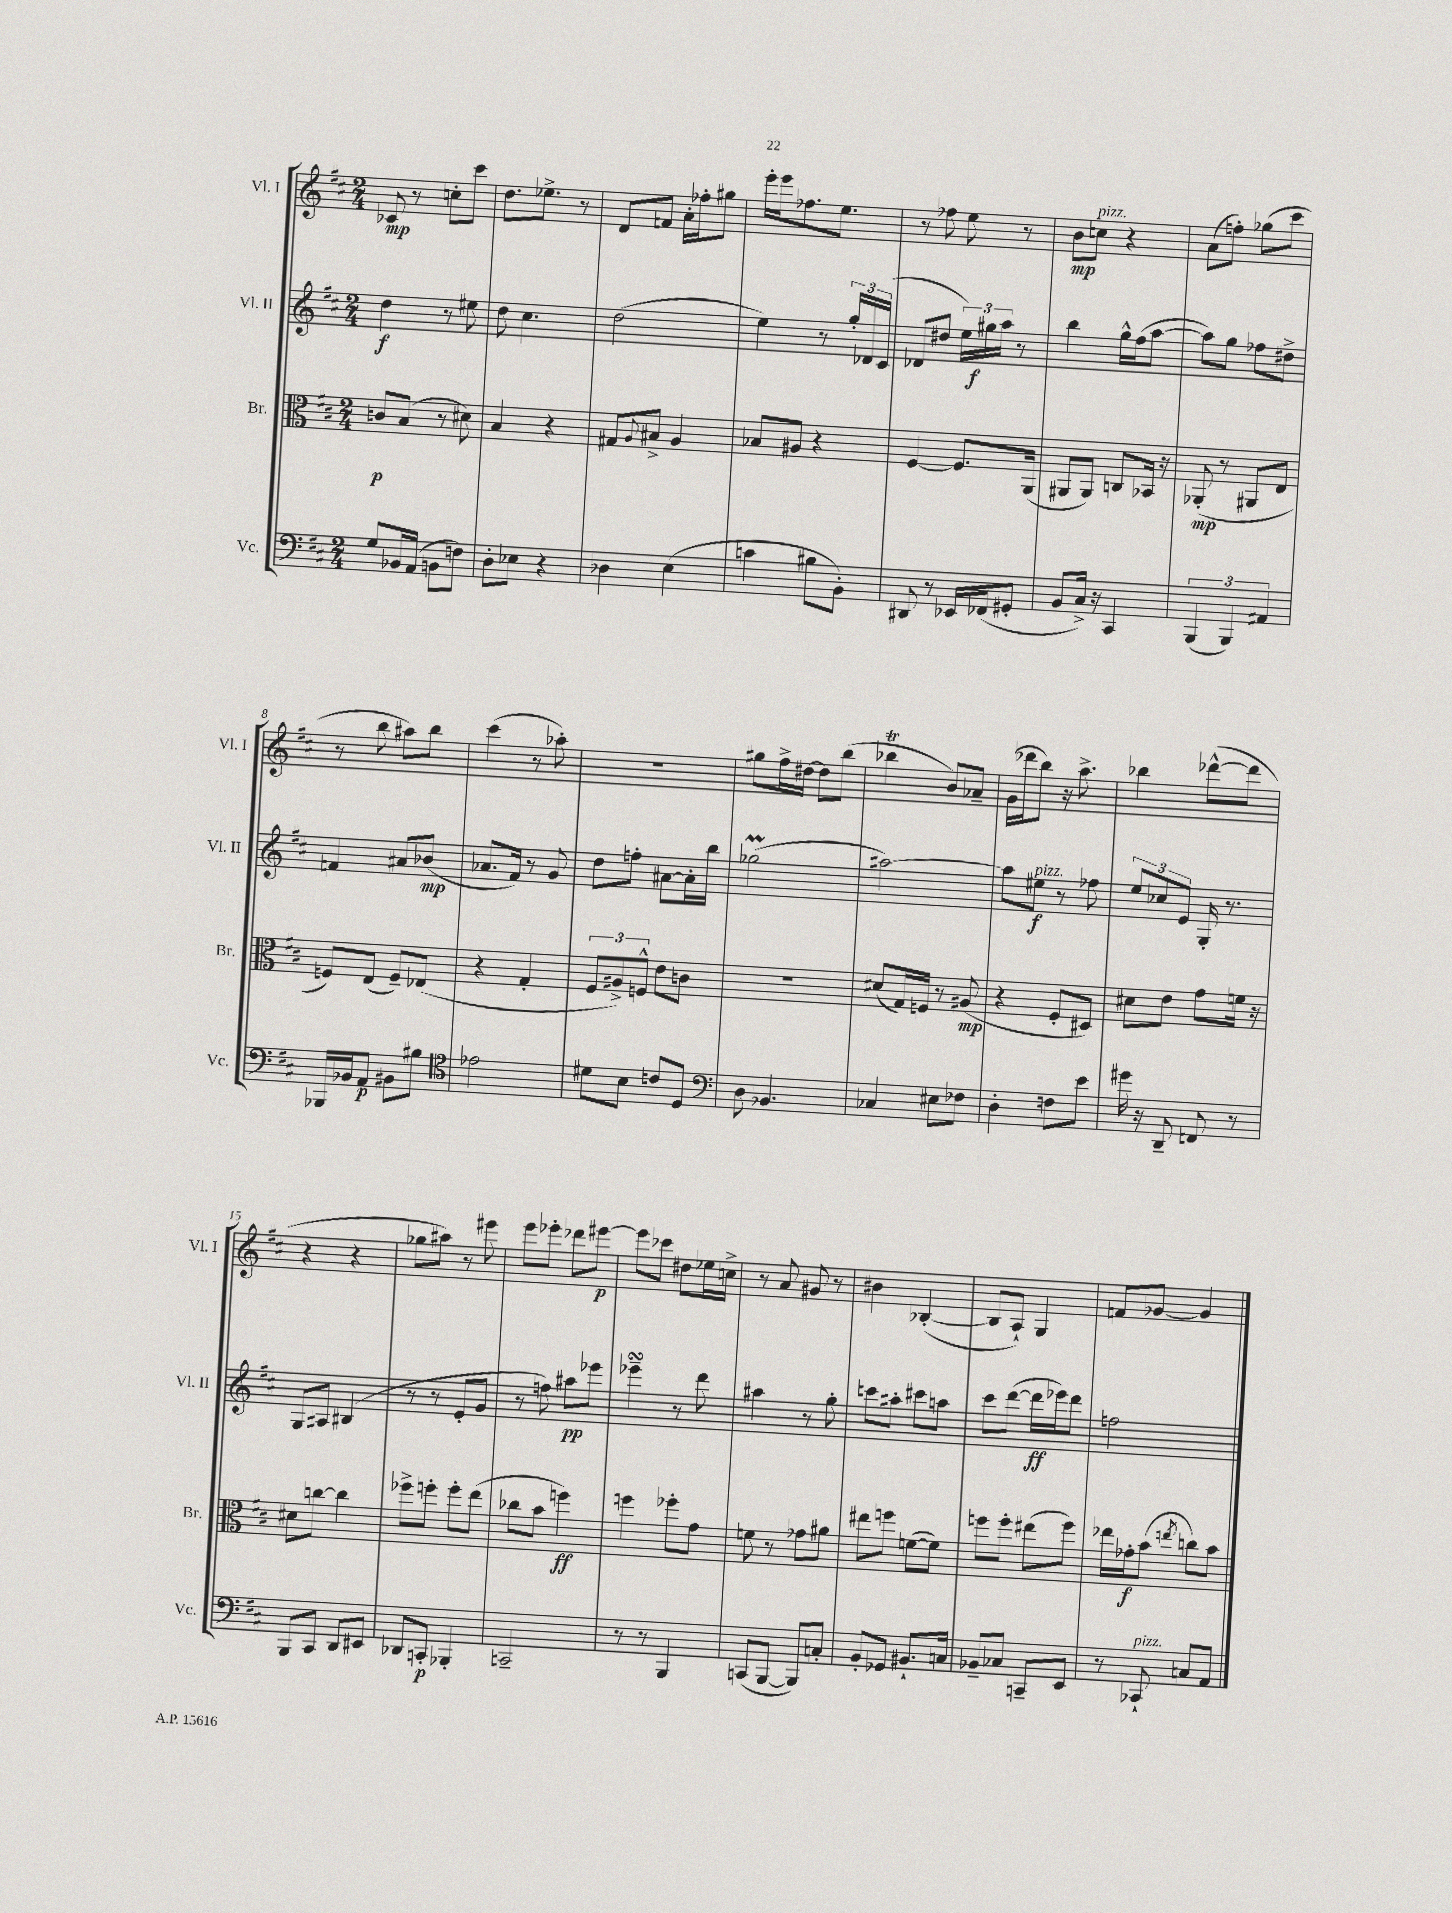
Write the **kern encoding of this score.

**kern	**kern	**kern	**kern
*staff4	*staff3	*staff2	*staff1
*clefF4	*clefC3	*clefG2	*clefG2
*k[f#c#]	*k[f#c#]	*k[f#c#]	*k[f#c#]
*M2/4	*M2/4	*M2/4	*M2/4
8G	8c	4dd	8c-
16BB-	(8B	.	8r
(16AA	.	.	.
8BB	8r	8r	8cc'
8F)	8d#)	8ee#	8ccc#
=	=	=	=
8D'	4B	8dd	8.dd
8E-	.	4.cc#	.
.	.	.	8.ee-^
4r	4r	.	.
.	.	.	8r
=	=	=	=
4D-	8G#	(2dd	8d
.	8qqA	.	.
.	8B#^	.	8f
(4E	4A	.	16a'
.	.	.	16ff-'
.	.	.	8gg#
=	=	=	=
4c	8B-	4ee)	16eee'
.	.	.	16eee
.	8A#	.	8.ff-
8B#	4r	8r	.
.	.	.	8.ee
8BB')	.	24gg'	.
.	.	24d-	.
.	.	(24c#	.
=	=	=	=
8DD#	[4F#	8d-	8r
8r	.	8dd#	8ff-
16EE-	8.F#]	24ee)	8ee
.	.	24gg#	.
(16FF-	.	.	.
.	.	24aa	.
8GG#'	.	8r	8r
.	(16AA	.	.
=	=	=	=
8BB	8AA#	4bb	8b
16C#^)	8AA#)	.	8cc
16r	.	.	.
4CC#	8C	16gg^^	4r
.	.	(16ff#	.
.	16BB-	[8aa	.
.	16r	.	.
=	=	=	=
(6BBB	(8AA-'	8aa])	(8a
.	8r	8gg	8ff')
6BBB)	.	.	.
.	8AA#	8ff-	(8gg-
6AA#	.	.	.
.	8E	8dd#^	8ccc#
=	=	=	=
16BBB-	8F)	4f	8r
16BB-	.	.	.
8AA	(8E	.	8bb
8BB#	8F~)	8a#	8aa#)
8B#	(8E-	(8b-	8bb
=	=	=	=
*clefC4	*	*	*
2e-	4r	8.a-	(4ccc#
.	.	16f#)	.
.	4G'	8r	8r
.	.	8g	8aa-')
=	=	=	=
8d#	12F#	8dd	2r
.	12A#^)	.	.
8B	.	8ff'	.
.	12F^^	.	.
8c	8e	[8a#	.
8D	8c	16a#']	.
.	.	16bb	.
=	=	=	=
*clefF4	*	*	*
8D	2r	(2gg-	8gg#
4.BB-	.	.	16ff#^
.	.	.	[16dd#
.	.	.	8dd#]
.	.	.	(8bb
=	=	=	=
4C-	(8d#	[2aa#)	4bb-
.	16G)	.	.
.	16F	.	.
8E#	8r	.	8b)
8F-	(8A#	.	8a-~
=	=	=	=
4D'	4r	8aa#]	(16g
.	.	.	16ddd-
.	.	8ee#	8bb)
8F	8F#'	8r	16r
.	.	.	8.aa^
8e	8D#)	8ff-	.
=	=	=	=
16g#	8d#	12ee	4bb-
16r	.	.	.
.	.	12cc-	.
8DD~	8e	.	.
.	.	12e	.
8FF	8g	16G'	([8ddd-^^
.	.	8.r	.
8r	16f	.	8ddd-]
.	16r	.	.
=	=	=	=
8BBB	8d#	8G	4r
8CC#	[8cc	8A#	.
8DD	4cc]	(4B#	4r
8EE#	.	.	.
=	=	=	=
8DD-	8ff-^	8r	8gg-
8CC'	8ff'	8r	8aa#)
4BBB-'	8ff'	8e'	8r
.	(8ee	8g	8eee#
=	=	=	=
2CC~	8cc-	8r	8eee
.	8b	8ff)	8eee-'
.	4ff)	8aa#	8ddd-
.	.	8eee-	[8eee#
=	=	=	=
8r	4ff	4eee-~	8eee#]
8r	.	.	8ccc-
4BBB	8ff-'	8r	8dd#
.	8g	8ddd	16ee-
.	.	.	16cc^
=	=	=	=
(8CC	8f	4aa#	8r
[8BBB	8r	.	8a
8BBB])	8g-	8r	8g#
8C'	8a#	8gg'	8r
=	=	=	=
8BB'	8ee#	8ccc	4b#
8GG-	8ff	8aa#'	.
8.BB#`	([8f	8ccc#	([4B-'
.	8f])	8aa	.
16C	.	.	.
=	=	=	=
8BB-~	8ff	8ccc#	8B-]
8C-	8ff'	([8ddd	8A`)
8CC~	(8ee#	16ddd]	4G
.	.	16eee-)	.
8EE	8ff)	8ddd	.
=	=	=	=
8r	16ee-	2ff	8f
.	16g-'	.	.
8CC-`	(8b	.	[8g-
.	8qee	.	.
8C	8cc)	.	4g-]
8AA	8b	.	.
==	==	==	==
*-	*-	*-	*-
